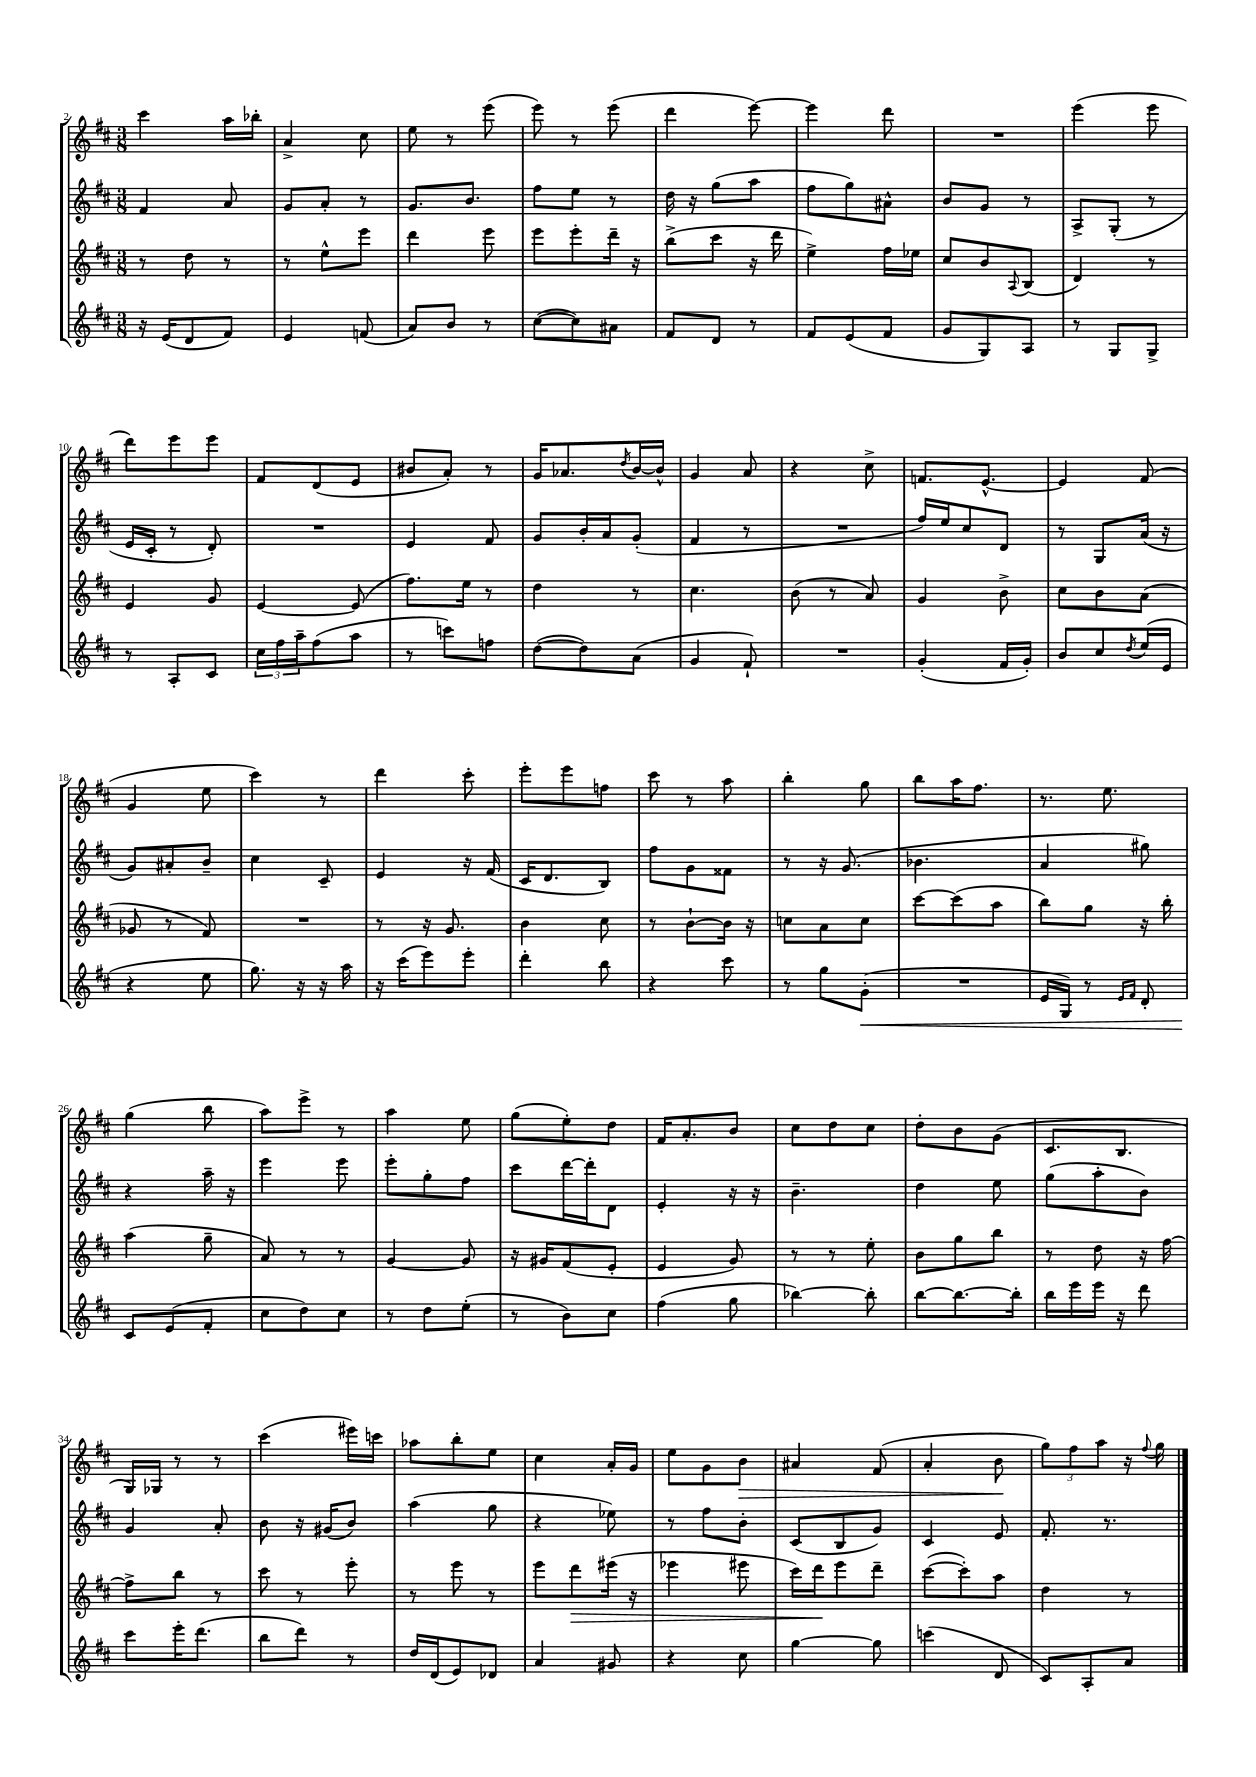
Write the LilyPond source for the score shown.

<<
\new StaffGroup <<
\new Staff = "s0" {
    \clef treble \key d \major \numericTimeSignature \time 3/8
    cis'''4 a''16 bes''16-. |
    a'4-> cis''8 |
    e''8 r8 e'''8( |
    e'''8) r8 e'''8( |
    d'''4 e'''8~) |
    e'''4 d'''8 |
    R4. |
    e'''4( e'''8 |
    d'''8) e'''8 e'''8 |
    fis'8 d'8( e'8 |
    bis'8 a'8-.) r8 |
    g'16 aes'8. \acciaccatura { d''8 } b'16~ b'16-^ |
    g'4 a'8 |
    r4 cis''8-> |
    f'8. e'8.~-^ |
    e'4 fis'8( |
    g'4 e''8 |
    cis'''4) r8 |
    d'''4 cis'''8-. |
    e'''8-. e'''8 f''8 |
    cis'''8 r8 a''8 |
    b''4-. g''8 |
    b''8 a''16 fis''8. |
    r8. e''8. |
    g''4( b''8 |
    a''8) e'''8-> r8 |
    a''4 e''8 |
    g''8( e''8-.) d''8 |
    fis'16 a'8.-. b'8 |
    cis''8 d''8 cis''8 |
    d''8-. b'8 g'8( |
    cis'8. b8. |
    g16) ges16 r8 r8 |
    cis'''4( eis'''16) c'''16 |
    aes''8 b''8-. e''8 |
    cis''4 a'16-. g'16 |
    e''8 g'8 b'8\> |
    ais'4 fis'8( |
    a'4-. b'8\! |
    \tuplet 3/2 { g''8) fis''8 a''8 } r16 \appoggiatura { fis''8 } g''16 \bar "|." |
}
\new Staff = "s1" {
    \clef treble \key d \major \numericTimeSignature \time 3/8
    fis'4 a'8 |
    g'8 a'8-. r8 |
    g'8. b'8. |
    fis''8 e''8 r8 |
    d''16 r16 g''8( a''8 |
    fis''8 g''8) ais'8-^ |
    b'8 g'8 r8 |
    a8-> g8-.( r8 |
    e'16 cis'16-. r8 d'8-.) |
    R4. |
    e'4 fis'8 |
    g'8 b'16-. a'16 g'8-.( |
    fis'4 r8 |
    R4. |
    fis''16) e''16 cis''8 d'8 |
    r8 g8 a'16( r16 |
    g'8) ais'8-. b'8-- |
    cis''4 cis'8-- |
    e'4 r16 fis'16( |
    cis'16 d'8. b8) |
    fis''8 g'8 fisis'8 |
    r8 r16 g'8.( |
    bes'4. |
    a'4 gis''8) |
    r4 a''16-- r16 |
    e'''4 e'''8 |
    e'''8-. g''8-. fis''8 |
    cis'''8 d'''16~ d'''16-. d'8 |
    e'4-. r16 r16 |
    b'4.-- |
    d''4 e''8 |
    g''8( a''8-. b'8) |
    g'4 a'8-. |
    b'8 r16 gis'16( b'8) |
    a''4( g''8 |
    r4 ees''8) |
    r8 fis''8 b'8-. |
    cis'8( b8 g'8) |
    cis'4 e'8 |
    fis'8.-. r8. \bar "|." |
}
\new Staff = "s2" {
    \clef treble \key d \major \numericTimeSignature \time 3/8
    r8 d''8 r8 |
    r8 e''8-^ e'''8 |
    d'''4 e'''8 |
    e'''8 e'''8-. d'''16-- r16 |
    b''8->( cis'''8 r16 d'''16 |
    e''4->) fis''16 ees''16 |
    cis''8 b'8 \appoggiatura { a8 } b8( |
    d'4) r8 |
    e'4 g'8 |
    e'4~ e'8( |
    fis''8.) e''16 r8 |
    d''4 r8 |
    cis''4. |
    b'8( r8 a'8) |
    g'4 b'8-> |
    cis''8 b'8 a'8( |
    ges'8 r8 fis'8) |
    R4. |
    r8 r16 g'8. |
    b'4 cis''8 |
    r8 b'8~-! b'16 r16 |
    c''8 a'8 c''8 |
    cis'''8~ cis'''8( a''8 |
    b''8) g''8 r16 b''16-. |
    a''4( g''8-- |
    a'8) r8 r8 |
    g'4~ g'8 |
    r16 gis'16 fis'8( e'8-. |
    e'4 g'8) |
    r8 r8 e''8-. |
    b'8 g''8 b''8 |
    r8 d''8 r16 fis''16~ |
    fis''8-> b''8 r8 |
    cis'''8 r8 e'''8-. |
    r8 e'''8 r8 |
    e'''8 d'''8\> eis'''16( r16 |
    ees'''4 eis'''8 |
    cis'''16) d'''16\! e'''8 d'''8-- |
    cis'''8~( cis'''8-.) a''8 |
    d''4 r8 \bar "|." |
}
\new Staff = "s3" {
    \clef treble \key d \major \numericTimeSignature \time 3/8
    r16 e'16( d'8 fis'8) |
    e'4 f'8( |
    a'8) b'8 r8 |
    cis''8~( cis''8) ais'8 |
    fis'8 d'8 r8 |
    fis'8 e'8( fis'8 |
    g'8 g8) a8 |
    r8 g8 g8-> |
    r8 a8-. cis'8 |
    \tuplet 3/2 { cis''16 fis''16 a''16-- } fis''8( a''8 |
    r8 c'''8) f''8 |
    d''8~( d''8) a'8( |
    g'4 fis'8-!) |
    R4. |
    g'4-.( fis'16 g'16-.) |
    b'8 cis''8 \acciaccatura { d''8 } e''16( e'16 |
    r4 e''8 |
    g''8.) r16 r16 a''16 |
    r16 cis'''16( e'''8) e'''8-. |
    d'''4-. b''8 |
    r4 cis'''8 |
    r8 g''8 g'8-.\<( |
    R4. |
    e'16 g16) r8 \grace { e'16 fis'16 } d'8-. |
    cis'8\! e'8( fis'8-. |
    cis''8 d''8) cis''8 |
    r8 d''8 e''8-.( |
    r8 b'8) cis''8 |
    fis''4( g''8 |
    bes''4~) bes''8-. |
    b''8~ b''8.~ b''16-. |
    b''16 e'''16 e'''16 r16 d'''8 |
    cis'''8 e'''16-. d'''8.( |
    b''8 d'''8) r8 |
    d''16 d'16( e'8) des'8 |
    a'4 gis'8 |
    r4 cis''8 |
    g''4~ g''8 |
    c'''4( d'8 |
    cis'8) a8-. a'8 \bar "|." |
}
>>
>>
\layout { \context { \Score currentBarNumber = #2 } }
